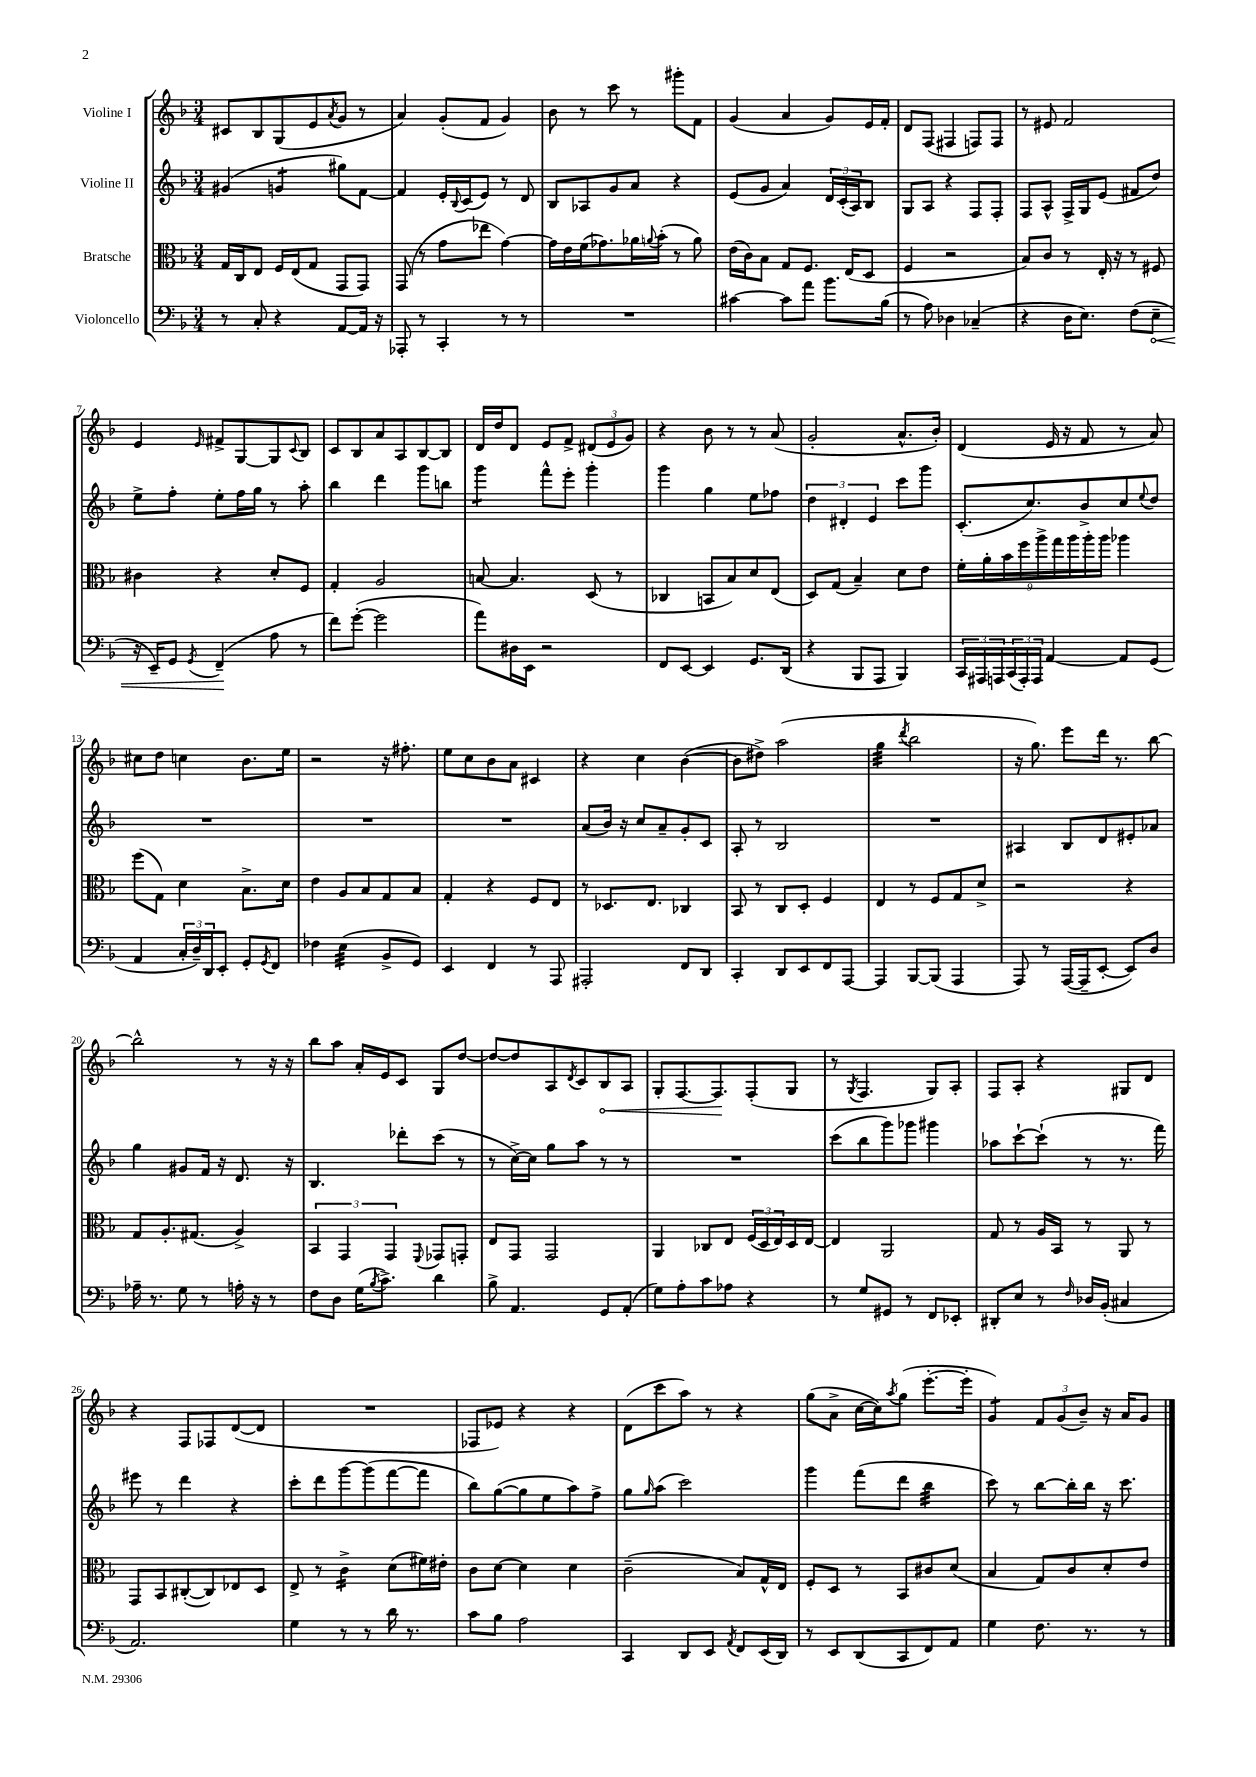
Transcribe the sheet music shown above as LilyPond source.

<<
\new StaffGroup <<
\new Staff = "s0" \with { instrumentName = "Violine I" } {
    \clef treble \key f \major \numericTimeSignature \time 3/4
    cis'8 bes8 g8( e'8 \acciaccatura { a'8 } g'8 r8 |
    a'4) g'8-.( f'8 g'4) |
    bes'8 r8 c'''8 r8 gis'''8-. f'8 |
    g'4( a'4 g'8) e'16 f'16-. |
    d'8 f8( fis4 f8) f8 |
    r8 eis'8 f'2 |
    e'4 \grace { e'16 } fis'8-> g8~ g8 \appoggiatura { c'8 } bes8 |
    c'8 bes8 a'8 a8 bes8~ bes8 |
    d'16 d''16 d'8 e'8 f'8-> \tuplet 3/2 { dis'8( e'8 g'8) } |
    r4 bes'8 r8 r8 a'8( |
    g'2-. a'8.-^ bes'16-.) |
    d'4( e'16 r16 f'8 r8 a'8) |
    cis''8 d''8 c''4 bes'8. e''16 |
    r2 r16 fis''8.-. |
    e''8 c''8 bes'8 a'8 cis'4 |
    r4 c''4 bes'4~( |
    bes'8 dis''8->) a''2( |
    g''4:32 \acciaccatura { d'''8 } bes''2 |
    r16 g''8.) e'''8 d'''16 r8. bes''8~ |
    bes''2-^ r8 r16 r16 |
    bes''8 a''8 a'16-. e'16 c'8 g8 d''8~ |
    d''8~ d''8 a8 \acciaccatura { d'8 } c'8 \once \override Hairpin.circled-tip = ##t bes8\< a8 |
    g8-. f8.~ f8.\! f8-.( g8 |
    r8 \acciaccatura { g8 } f4. g8) a8-. |
    f8 a8-. r4 gis8 d'8 |
    r4 f8 fes8 d'8~( d'8 |
    R2. |
    fes8 ees'8) r4 r4 |
    d'8( c'''8 a''8) r8 r4 |
    g''8( a'8-> c''16~ c''16) \acciaccatura { a''8 } g''8( e'''8.~-. e'''16-. |
    g'4:8) \tuplet 3/2 { f'8 g'8( bes'8--) } r16 a'16 g'8 \bar "|." |
}
\new Staff = "s1" \with { instrumentName = "Violine II" } {
    \clef treble \key f \major \numericTimeSignature \time 3/4
    gis'4( g'4:8 gis''8) f'8~ |
    f'4 e'16-. \appoggiatura { bes8 } c'16( e'8) r8 d'8 |
    bes8 aes8 g'8 a'8 r4 |
    e'8( g'8 a'4) \tuplet 3/2 { d'16 c'16-.( a16) } bes8 |
    g8 a8 r4 f8 f8-. |
    f8 a8-^ f16-> g16 e'8( fis'8 d''8) |
    e''8-> f''8-. e''8-. f''16 g''16 r8 a''8-. |
    bes''4 d'''4 g'''8 b''8 |
    g'''4:8 f'''8-^ e'''8-. g'''4-. |
    g'''4 g''4 e''8 fes''8 |
    \tuplet 3/2 { d''4 dis'4-. e'4 } c'''8 g'''8 |
    c'8.-.( c''8.) bes'8-> c''8 \appoggiatura { e''8 } d''8 |
    R2. |
    R2. |
    R2. |
    a'8( bes'16) r16 c''8 a'8-- g'8-. c'8 |
    a8-. r8 bes2 |
    R2. |
    ais4 bes8 d'8 eis'8-. aes'8 |
    g''4 gis'8 f'16 r16 d'8. r16 |
    bes4. des'''8-. c'''8( r8 |
    r8 c''16~->) c''16 g''8 a''8 r8 r8 |
    R2. |
    c'''8( bes''8 g'''8) ges'''8 gis'''4 |
    aes''8 c'''8~-! c'''8-!( r8 r8. f'''16) |
    eis'''8 r8 d'''4 r4 |
    c'''8-. d'''8 g'''8~ g'''8( f'''8~ f'''8 |
    bes''8) g''8~( g''8 e''8 a''8) f''8-> |
    g''8 \grace { g''16 } a''8( c'''2) |
    g'''4 f'''8( d'''8 bes''4:32 |
    c'''8) r8 bes''8~ bes''16-. bes''16 r16 c'''8. \bar "|." |
}
\new Staff = "s2" \with { instrumentName = "Bratsche" } {
    \clef alto \key f \major \numericTimeSignature \time 3/4
    g16 c16 e8 f16 e16( g8 g,8 g,8) |
    g,8( r8 g'8 ees''8 g'4~) |
    g'16 e'16 f'16( ges'8.) aes'16 \appoggiatura { a'8 } bes'16-.( r8 a'8) |
    e'16( c'16) bes8 g8 f8. e16( d8 |
    f4 r2 |
    bes8) c'8 r8 e16-. r16 r8 fis8 |
    cis'4 r4 d'8-. f8 |
    g4-. a2 |
    b8~ b4. d8( r8 |
    ces4 b,8 bes8) d'8 e8( |
    d8) g8( bes4--) d'8 e'8 |
    \tuplet 9/8 { f'16-. a'16-. bes'16 f''16 a''16-> g''16 a''16 a''16-. a''16 } aes''4 |
    f''8( g8) d'4 bes8.-> d'16 |
    e'4 a8 bes8 g8 bes8 |
    g4-. r4 f8 e8 |
    r8 des8. e8. ces4 |
    bes,8 r8 c8 d8-. f4 |
    e4 r8 f8 g8 d'8-> |
    r2 r4 |
    g8 a8.-. gis8.( a4->) |
    \tuplet 3/2 { bes,4 g,4 g,4 } \appoggiatura { f,8 } ges,8 g,8-. |
    e8 g,8 g,2 |
    a,4 ces8 e8 \tuplet 3/2 { f16( d16 e16) } d16 e16~ |
    e4 a,2 |
    g8 r8 a16 bes,16 r8 a,8 r8 |
    g,8 bes,8 cis8~-.( cis8) ees8 d8 |
    e8-> r8 c'4:16-> d'8( fis'16) eis'16-. |
    c'8 d'8~ d'4 d'4 |
    c'2--( bes8) g16-^ e16 |
    f8-. d8 r8 bes,8 cis'8 d'8( |
    bes4 g8) c'8 d'8-. e'8 \bar "|." |
}
\new Staff = "s3" \with { instrumentName = "Violoncello" } {
    \clef bass \key f \major \numericTimeSignature \time 3/4
    r8 c8-. r4 a,8~ a,16 r16 |
    aes,,8-. r8 c,4-. r8 r8 |
    R2. |
    cis'4~ cis'8 a'8 bes'8. bes16( |
    r8 a8) des4 ces4--( |
    r4 d16 e8.) f8( \once \override Hairpin.circled-tip = ##t e8--\< |
    r16 e,16--) g,8 \acciaccatura { g,8 } f,4--\!( a8 r8 |
    f'8) g'8~-.( g'2 |
    a'8) dis16 e,16 r2 |
    f,8 e,8~ e,4 g,8. d,16( |
    r4 bes,,8 a,,8 bes,,4) |
    \tuplet 3/2 { c,16 ais,,16 a,,16 } \tuplet 3/2 { c,16( a,,16-.) a,,16 } a,4~ a,8 g,8( |
    a,4 \tuplet 3/2 { c16-. d16--) d,16 } e,8-. g,8-. \acciaccatura { g,8 } f,8 |
    fes4 e4:32( bes,8-> g,8) |
    e,4 f,4 r8 a,,8 |
    ais,,2-. f,8 d,8 |
    c,4-. d,8 e,8 f,8 a,,8~ |
    a,,4 bes,,8~ bes,,8( a,,4 |
    a,,8) r8 a,,16~( a,,16-- e,8~-. e,8) d8 |
    aes16-- r8. g8 r8 a16-. r16 r8 |
    f8 d8 g16( \acciaccatura { bes8 } c'8.->) d'4 |
    bes8-> a,4. g,8 a,8-.( |
    g8) a8-. c'8 aes8 r4 |
    r8 g8 gis,8 r8 f,8 ees,8-. |
    dis,8-. e8 r8 \grace { f16 } des16 bes,16-.( cis4 |
    a,2.) |
    g4 r8 r8 d'16 r8. |
    c'8 bes8 a2 |
    c,4 d,8 e,8 \acciaccatura { a,8 } f,8 e,16( d,16) |
    r8 e,8 d,8( c,8 f,8) a,8 |
    g4 f8. r8. r8 \bar "|." |
}
>>
>>
